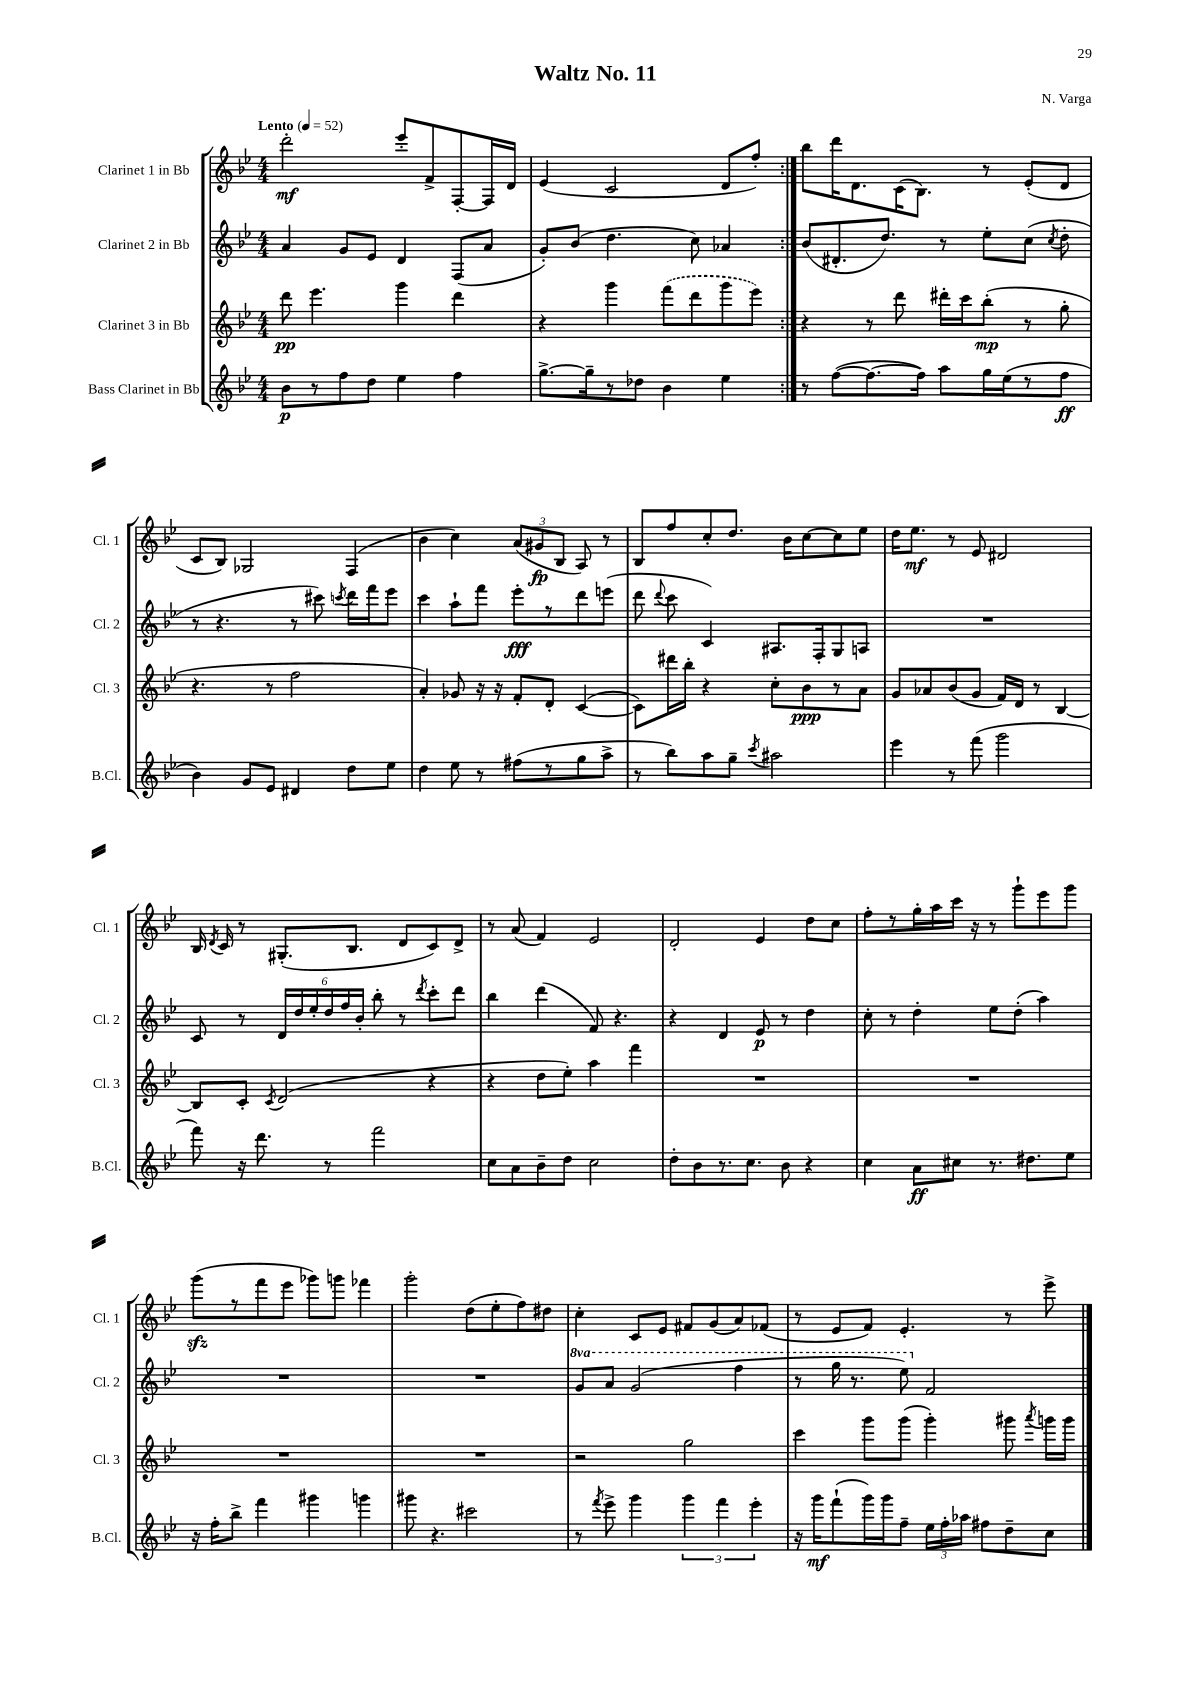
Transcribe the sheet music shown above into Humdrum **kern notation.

**kern	**kern	**kern	**kern
*staff4	*staff3	*staff2	*staff1
*clefG2	*clefG2	*clefG2	*clefG2
*k[b-e-]	*k[b-e-]	*k[b-e-]	*k[b-e-]
*M4/4	*M4/4	*M4/4	*M4/4
*MM52	*MM52	*MM52	*MM52
8b-	8ddd	4a	2ddd'
8r	4.eee-	.	.
8ff	.	8g	.
8dd	.	8e-	.
4ee-	4ggg	4d	8eee-'
.	.	.	8f^
4ff	4ddd	(8F	[8F'
.	.	8a	16F]
.	.	.	16d
=	=	=	=
[8.gg^	4r	8g')	(4e-
.	.	(8b-	.
16gg~]	.	.	.
8r	4ggg	4.dd	2c
8dd-	.	.	.
4b-	(8fff	.	.
.	8ddd	8cc)	.
4ee-	8ggg	4a-	8d
.	8eee-)	.	8ff')
=:|!	=:|!	=:|!	=:|!
8r	4r	(8b-	8bb-
([8ff	.	8.d#'	16ddd
.	.	.	8.d
8.ff_	8r	.	.
.	.	8.dd)	.
.	8ddd	.	(16c
16ff])	.	.	8.B-)
8aa	16ddd#'	8r	.
.	16ccc	.	.
16gg	(8bb-'	8ee-'	8r
(16ee-	.	.	.
8r	8r	(8cc	(8e-'
.	.	8qcc	.
8ff	8gg'	8dd'	8d
=	=	=	=
4b-)	4.r	8r	8c
.	.	4.r	8B-)
8g	.	.	2G-
8e-	8r	.	.
4d#	2ff	8r	.
.	.	8ccc#)	.
.	.	8qccc	.
8dd	.	16ddd	(4F
.	.	16fff	.
8ee-	.	8eee-	.
=	=	=	=
4dd	4a')	4ccc	4b-
8ee-	8g-	8aa`	4cc)
8r	16r	8fff	.
.	16r	.	.
(8ff#	8f'	8eee-'	(12a
.	.	.	12g#
8r	8d'	8r	.
.	.	.	12B-
8gg	([4c	8ddd	8A)
8aa^	.	(8eee	8r
=	=	=	=
8r	8c])	8ddd	8B-
.	.	8qqddd	.
8bb-)	16ddd#	8ccc	8ff
.	16bb-'	.	.
8aa	4r	4c)	8cc'
8gg~	.	.	8.dd
8qccc	.	.	.
2aa#	8cc'	8.A#	.
.	.	.	16b-
.	8b-	.	[8cc
.	.	16F'	.
.	8r	8G	8cc]
.	8a	8A	8ee-
=	=	=	=
4eee-	8g	1r	16dd
.	.	.	8.ee-
.	8a-	.	.
8r	(8b-	.	8r
(8fff	8g	.	8e-
2ggg	16f)	.	2d#
.	16d	.	.
.	8r	.	.
.	[4B-	.	.
=	=	=	=
8fff)	8B-]	8c	16B-
.	.	.	8qd
.	.	.	16c
16r	8c'	8r	8r
8.ddd	.	.	.
.	8qc	.	.
.	(2d	24d	(8.G#'
.	.	24dd	.
.	.	24ee-'	.
8r	.	24dd	.
.	.	24ff	.
.	.	.	8.B-
.	.	24b-'	.
2fff	.	8bb-'	.
.	.	8r	8d
.	.	8qddd	.
.	4r	8ccc'	8c)
.	.	8ddd	8d^
=	=	=	=
8cc	4r	4bb-	8r
8a	.	.	(8a
8b-~	8dd	(4ddd	4f)
8dd	8ee-')	.	.
2cc	4aa	8f)	2e-
.	.	4.r	.
.	4fff	.	.
=	=	=	=
8dd'	1r	4r	2d'
8b-	.	.	.
8.r	.	4d	.
8.cc	.	.	.
.	.	8e-	4e-
8b-	.	8r	.
4r	.	4dd	8dd
.	.	.	8cc
=	=	=	=
4cc	1r	8cc'	8ff'
.	.	8r	8r
8a	.	4dd'	16gg'
.	.	.	16aa
8cc#	.	.	16ccc
.	.	.	16r
8.r	.	8ee-	8r
.	.	(8dd'	8ggg`
8.dd#	.	.	.
.	.	4aa)	8eee-
8ee-	.	.	8ggg
=	=	=	=
16r	1r	1r	(8ggg
16ff'	.	.	.
8bb-^	.	.	8r
4fff	.	.	8fff
.	.	.	8eee-
4ggg#	.	.	8ggg-)
.	.	.	8ggg
4ggg	.	.	4fff-
=	=	=	=
8ggg#	1r	1r	2ggg'
4.r	.	.	.
2ccc#	.	.	(8dd
.	.	.	8ee-'
.	.	.	8ff)
.	.	.	8dd#
=	=	=	=
8r	2r	8gg	4cc'
8qfff	.	.	.
8eee-^	.	8aa	.
4ggg	.	(2gg	8c
.	.	.	8e-
6ggg	2gg	.	8f#
.	.	.	(8g
6fff	.	.	.
.	.	4fff	8a)
6eee-'	.	.	.
.	.	.	(8f-
=	=	=	=
16r	4ccc	8r	8r
16ggg	.	.	.
(8fff`	.	16ggg	8e-
.	.	8.r	.
16ggg)	8ggg	.	8f)
16ggg	.	.	.
8ff~	(8ggg	8eee-)	4.e-'
24ee-	4ggg')	2f	.
24ff'	.	.	.
24aa-	.	.	.
8ff#	.	.	.
8dd~	8ggg#	.	8r
.	8qaaa	.	.
8cc	16ggg	.	8eee-^
.	16ggg	.	.
==	==	==	==
*-	*-	*-	*-
